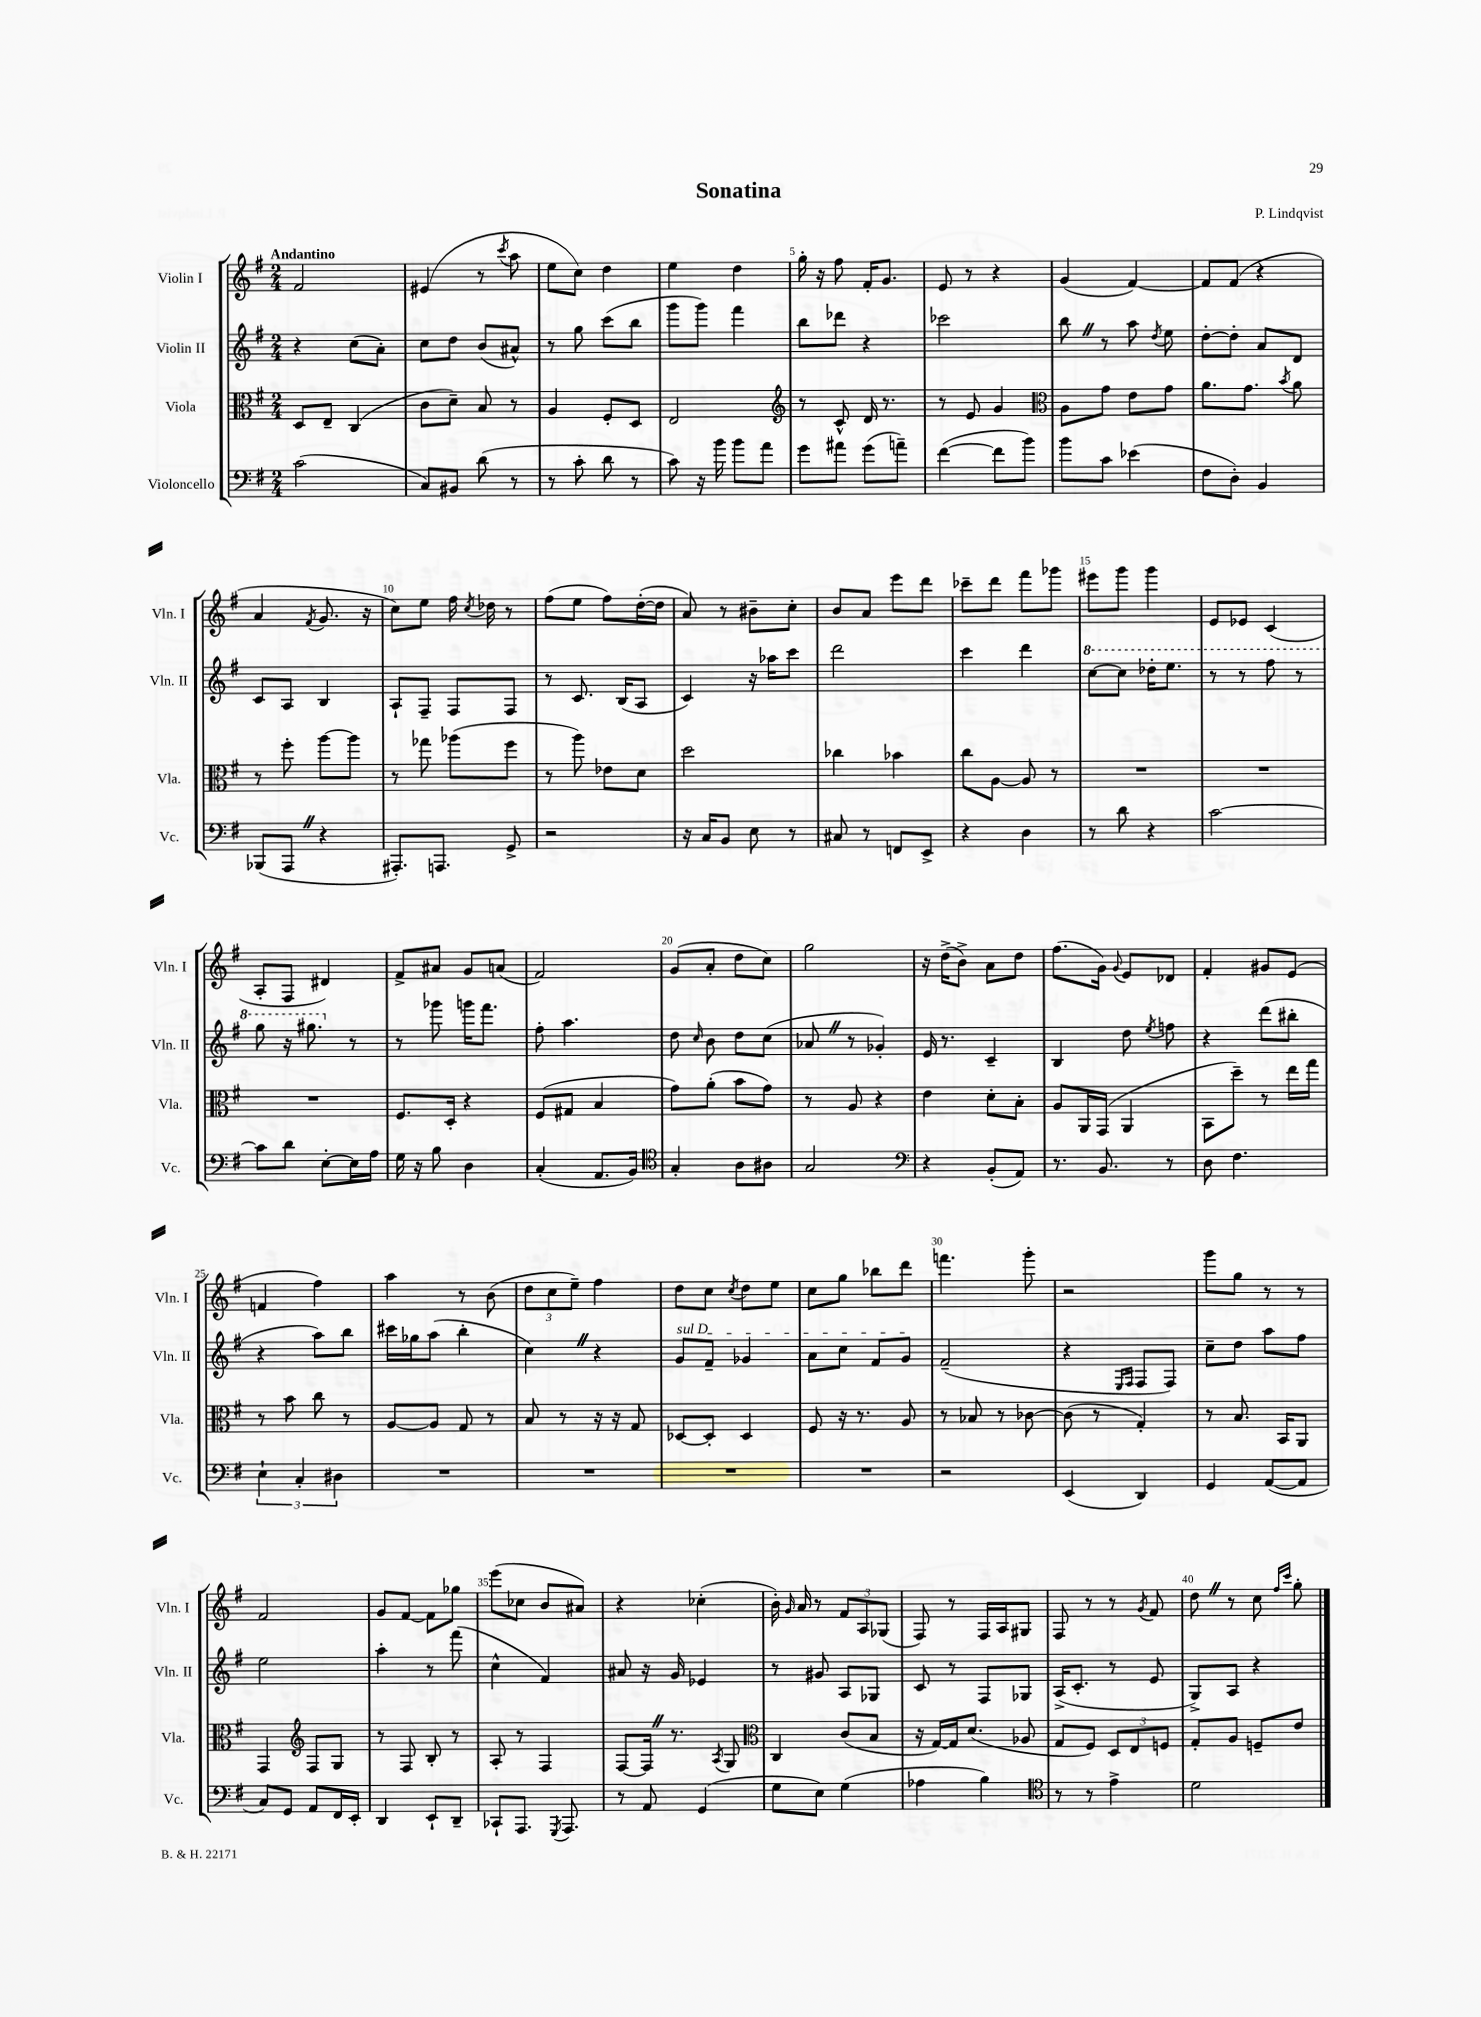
\header { title = "Sonatina" composer = "P. Lindqvist" }
<<
\new StaffGroup <<
\new Staff = "s0" \with { instrumentName = "Violin I" shortInstrumentName = "Vln. I" } {
    \clef treble \key g \major \numericTimeSignature \time 2/4 \tempo "Andantino"
    \autoBeamOff fis'2 |
    eis'4( r8 \acciaccatura { c'''8 } a''8 |
    e''8[ c''8]) d''4 |
    e''4 d''4 |
    g''16-. r16 fis''8 fis'16[-. g'8.] |
    e'8 r8 r4 |
    g'4( fis'4~) |
    fis'8[ fis'8]( r4 |
    a'4 \acciaccatura { fis'8 } g'8. r16 |
    c''8[) e''8] fis''16 \acciaccatura { c''8 } des''16 r8 |
    fis''8[( e''8] fis''8[) d''16~-.( d''16] |
    a'8) r8 bis'8[-- c''8]-. |
    b'8[ a'8] e'''8[ d'''8] |
    ces'''8[-- d'''8] fis'''8[ ges'''8] |
    eis'''8[ g'''8] g'''4 |
    e'8[ ees'8] c'4( |
    a8[-. fis8] dis'4) |
    fis'8[-> ais'8] g'8[ a'8]( |
    fis'2) |
    g'8[( a'8]-. d''8[ c''8]) |
    g''2 |
    r16 d''16[->( b'8]->) a'8[ d''8] |
    fis''8.[( g'16]) \appoggiatura { g'8 } e'8[ des'8] |
    fis'4-. gis'8[ e'8]( |
    f'4 fis''4) |
    a''4 r8 b'8( |
    \tuplet 3/2 { d''8[ c''8 e''8]--) } fis''4 |
    d''8[ c''8] \acciaccatura { c''8 } d''8[ e''8] |
    c''8[ g''8] bes''8[ d'''8] |
    f'''4. g'''8-. |
    r2 |
    g'''8[ g''8] r8 r8 |
    fis'2 |
    g'8[ fis'8]~ fis'8[ ges''8] |
    e'''8[( ces''8] b'8[ ais'8]) |
    r4 ces''4-.( |
    b'16-.) \grace { g'16 } a'16 r8 \tuplet 3/2 { fis'8[ a8 ges8]( } |
    fis8) r8 fis16[ a16 gis8] |
    fis8 r8 r8 \acciaccatura { g'8 } fis'8 |
    d''8 \once \override BreathingSign.text = \markup { \musicglyph "scripts.caesura.straight" } \breathe r8 c''8 \grace { fis''16[ c'''16] } g''8-. \bar "|." |
}
\new Staff = "s1" \with { instrumentName = "Violin II" shortInstrumentName = "Vln. II" } {
    \clef treble \key g \major \numericTimeSignature \time 2/4
    \autoBeamOff r4 c''8[( a'8]-.) |
    c''8[ d''8] b'8[( ais'8]-^) |
    r8 g''8 c'''8[( b''8] |
    g'''8[ g'''8]) fis'''4 |
    b''8[ des'''8] r4 |
    ces'''2 |
    b''8 \once \override BreathingSign.text = \markup { \musicglyph "scripts.caesura.straight" } \breathe r8 a''8 \acciaccatura { d''8 } e''8 |
    d''8[~-. d''8]-. a'8[ d'8] |
    c'8[ a8] b4 |
    a8[-! fis8]-- fis8[ fis8] |
    r8 c'8. b16[( a8] |
    c'4) r16 aes''16[ c'''8] |
    d'''2 |
    c'''4 d'''4 |
    \ottava #1 c'''8[~ c'''8] des'''16[-. e'''8.] |
    r8 r8 fis'''8 r8 |
    g'''8 r16 gis'''8. \ottava #0 r8 |
    r8 ges'''8 g'''16[ fis'''8.] |
    fis''8-. a''4. |
    d''8 \grace { c''16 } b'8 d''8[ c''8]( |
    aes'8 \once \override BreathingSign.text = \markup { \musicglyph "scripts.caesura.straight" } \breathe r8 ges'4-.) |
    e'16 r8. c'4-- |
    b4 d''8 \acciaccatura { e''8 } f''8 |
    r4 d'''8[( bis''8]-. |
    r4 a''8[) b''8] |
    cis'''16[ ges''16 a''8]( b''4-. |
    c''4) \once \override BreathingSign.text = \markup { \musicglyph "scripts.caesura.straight" } \breathe r4 |
    \once \override TextSpanner.bound-details.left.text = \markup { \italic "sul D" } g'8[\startTextSpan fis'8]-- ges'4 |
    a'8[ c''8] fis'8[ g'8]\stopTextSpan |
    fis'2--( |
    r4 \grace { e16[ fis16] } fis8[ fis8]) |
    c''8[-- d''8] a''8[ fis''8] |
    e''2 |
    a''4-. r8 fis'''8( |
    c''4-^ fis'4) |
    ais'8 r16 g'16 ees'4 |
    r8 gis'8 a8[ ges8] |
    c'8 r8 fis8[ ges8] |
    a16[->( c'8.]-. r8 e'8 |
    g8[->) a8] r4 \bar "|." |
}
\new Staff = "s2" \with { instrumentName = "Viola" shortInstrumentName = "Vla." } {
    \clef alto \key g \major \numericTimeSignature \time 2/4
    \autoBeamOff d8[ e8]-- c4( |
    c'8[ d'8]--) b8 r8 |
    a4 fis8[-. d8] |
    e2 |
    \clef treble r8 c'8-^ d'16 r8. |
    r8 e'8 g'4 |
    \clef alto a8[ g'8] e'8[ g'8] |
    a'8.[ g'8.] \acciaccatura { b'8 } a'8 |
    r8 fis''8-. a''8[~ a''8] |
    r8 ges''8 aes''8[( fis''8] |
    r8 a''8) ees'8[ d'8] |
    d''2 |
    ces''4 bes'4 |
    c''8[ a8]~ a8 r8 |
    R2 |
    R2 |
    R2 |
    fis8.[ d16]-. r4 |
    fis8[( gis8] b4 |
    g'8[) a'8]-.( b'8[ g'8]) |
    r8 a8 r4 |
    e'4 d'8[-. b8]-. |
    a8[ a,16 g,16]( a,4 |
    b,8[ d''8]--) r8 e''16[ g''16] |
    r8 b'8 c''8 r8 |
    a8[~ a8] g8 r8 |
    b8 r8 r16 r16 g8 |
    des8[~ des8]-. des4 |
    fis8 r16 r8. a8 |
    r8 bes8 r8 ces'8~ |
    ces'8( r8 g4-.) |
    r8 b8. b,16[ a,8] |
    g,4 \clef treble fis8[ g8] |
    r8 fis8 b8-. r8 |
    a8-. r8 fis4 |
    fis8[~ fis16] \once \override BreathingSign.text = \markup { \musicglyph "scripts.caesura.straight" } \breathe r8. \acciaccatura { a8 } g8 |
    \clef alto c4 c'8[( b8] |
    r16 g16[~) g16 d'8.]( aes8 |
    g8[ fis8]) \tuplet 3/2 { d8[ e8 f8] } |
    g8[-. a8] f8[-- e'8] \bar "|." |
}
\new Staff = "s3" \with { instrumentName = "Violoncello" shortInstrumentName = "Vc." } {
    \clef bass \key g \major \numericTimeSignature \time 2/4
    \autoBeamOff c'2( |
    c8[) bis,8] d'8( r8 |
    r8 c'8-. d'8 r8 |
    c'8) r16 b'16 b'8[ a'8] |
    g'8[ ais'8] g'8[( a'8]--) |
    fis'4~( fis'8[ b'8]) |
    b'8[ c'8] ees'4( |
    fis8[ d8]-.) b,4 |
    bes,,8[( a,,8] \once \override BreathingSign.text = \markup { \musicglyph "scripts.caesura.straight" } \breathe r4 |
    ais,,8.[-.) a,,8.] g,8-> |
    r2 |
    r16 c16[ b,8] e8 r8 |
    cis8 r8 f,8[ e,8]-> |
    r4 d4 |
    r8 d'8 r4 |
    c'2~ |
    c'8[ d'8] e8[~-. e16 a16] |
    g16 r16 b8 d4 |
    c4-.( a,8.[ b,16]) |
    \clef tenor g4-. a8[ ais8] |
    g2 |
    \clef bass r4 b,8[-.( a,8]) |
    r8. b,8. r8 |
    d8 fis4. |
    \tuplet 3/2 { e4-! c4-. dis4 } |
    R2 |
    R2 |
    R2 |
    R2 |
    r2 |
    e,4( d,4) |
    g,4 a,8[~( a,8] |
    c8[) g,8] a,8[ fis,16 e,16]-. |
    d,4 e,8[-! d,8]-- |
    ces,8[-! a,,8.] \acciaccatura { g,,8 } a,,8. |
    r8 a,8 g,4( |
    g8[ e8]) g4( |
    aes4 b4) |
    \clef tenor r8 r8 e'4-> |
    d'2 \bar "|." |
}
>>
>>
\layout { \context { \Score \override BarNumber.break-visibility = ##(#f #t #t) barNumberVisibility = #(every-nth-bar-number-visible 5) } }
